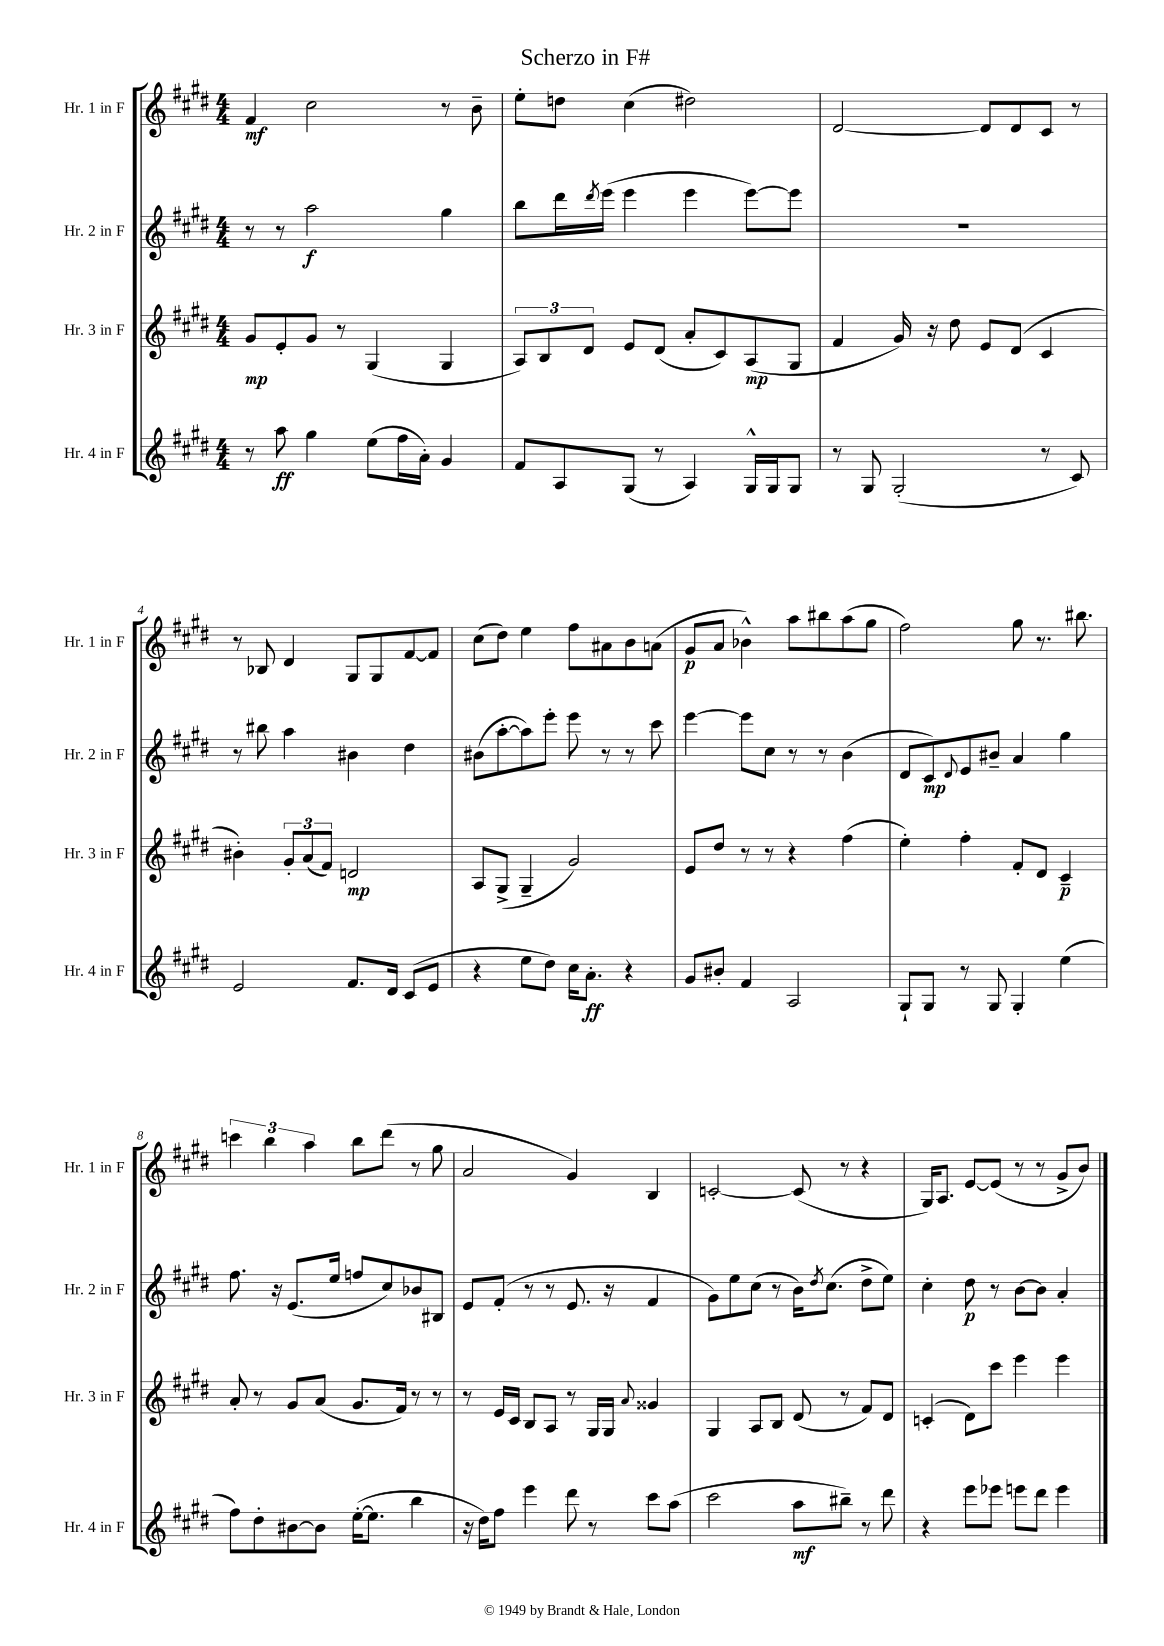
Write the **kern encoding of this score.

**kern	**kern	**kern	**kern
*staff4	*staff3	*staff2	*staff1
*clefG2	*clefG2	*clefG2	*clefG2
*k[f#c#g#d#]	*k[f#c#g#d#]	*k[f#c#g#d#]	*k[f#c#g#d#]
*M4/4	*M4/4	*M4/4	*M4/4
8r	8g#/L	8r	4f#/
8aa\	8e'/	8r	.
4gg#\	8g#/J	2aa\	2cc#\
.	8r	.	.
(8ee\L	(4G#/	.	.
16ff#\L	.	.	.
16a'\JJ)	.	.	.
4g#/	4G#/	4gg#\	8r
.	.	.	8b~\
=	=	=	=
8f#/L	12A/L)	8bb\L	8ee'\L
.	12B/	.	.
8A/	.	16ddd#\L	8dd\J
.	12d#/J	.	.
.	.	8qddd#/	.
.	.	(16eee\JJ	.
(8G#/J	8e/L	4eee\	(4cc#\
8r	(8d#/J	.	.
4A/)	8a'/L	4eee\	2dd#\)
.	8c#/)	.	.
16G#^^/LL	(8A/	[8eee\L)	.
16G#/J	.	.	.
8G#/J	8G#/J	8eee\]J	.
=	=	=	=
8r	4f#/	1r	[2d#/
8G#/	.	.	.
(2G#'/	16g#/)	.	.
.	16r	.	.
.	8dd#\	.	.
.	8e/L	.	8d#/]L
.	(8d#/J	.	8d#/
8r	4c#/	.	8c#/J
8c#/)	.	.	8r
=	=	=	=
2e/	4b#'\)	8r	8r
.	.	8bb#\	8B-/
.	12g#'/L	4aa\	4d#/
.	(12a/	.	.
.	12f#/J)	.	.
8.f#/L	2d/	4b#\	8G#/L
.	.	.	8G#/
16d#/Jk	.	.	.
(8c#/L	.	4dd#\	[8f#/
8e/J	.	.	8f#/]J
=	=	=	=
4r	8A/L	(8b#\L	(8cc#\L
.	(8G#^/J	[8aa'\	8dd#\J)
8ee\L	4G#~/	8aa\])	4ee\
8dd#\J)	.	8eee'\J	.
16cc#\LK	2g#/)	8eee\	8ff#\L
8.a'\J	.	.	.
.	.	8r	8a#\
4r	.	8r	8b\
.	.	8ccc#\	(8a\J
=	=	=	=
8g#/L	8e/L	[4eee\	8g#/L
8b#'/J	8dd#/J	.	8a/J
4f#/	8r	8eee\]L	4b-^^\)
.	8r	8cc#\J	.
2A/	4r	8r	8aa\L
.	.	8r	8bb#\
.	(4ff#\	(4b\	(8aa\
.	.	.	8gg#\J
=	=	=	=
8G#`/L	4ee'\)	8d#/L	2ff#\)
8G#/J	.	8c#/)	.
.	.	8qqd#/	.
8r	4ff#'\	8e/	.
8G#/	.	8b#~/J	.
4G#'/	8f#'/L	4a/	8gg#\
.	8d#/J	.	8.r
(4ee\	4c#~/	4gg#\	.
.	.	.	8.bb#\
=	=	=	=
8ff#\L)	8a'/	8.ff#\	6ccc\
8dd#'\	8r	.	.
.	.	.	6bb\
.	.	16r	.
[8b#\	8g#/L	(8.e/L	.
.	.	.	6aa\
8b#\]J	(8a/J	.	.
.	.	16ee/Jk	.
([16ee'\LK	8.g#/L	8ff/L	8bb\L
8.ee\]J	.	.	.
.	.	8cc#/)	(8ddd#\J
.	16f#/Jk)	.	.
4bb\	8r	8b-/	8r
.	8r	8B#/J	8gg#\
=	=	=	=
16r	8r	8e/L	2a/
16dd#\LK)	.	.	.
8ff#\J	16e/LL	(8f#'/J	.
.	16c#/JJ	.	.
4eee\	8B/L	8r	.
.	8A/J	8r	.
8ddd#\	8r	8.e/	4g#/)
8r	16G#/LL	.	.
.	16G#/JJ	16r	.
.	8qqa/	.	.
8ccc#\L	4g##/	4f#/	4B/
(8aa\J	.	.	.
=	=	=	=
2ccc#\	4G#/	8g#\L)	[2c'/
.	.	8ee\	.
.	8A/L	(8cc#\J	.
.	8B/J	8r	.
8aa\L	(8d#/	16b\LK)	(8c/]
.	.	8qdd#/	.
.	.	(8.cc#\J	.
8bb#~\J)	8r	.	8r
8r	8f#/L)	8dd#^\L	4r
8ddd#\	8d#/J	8ee\J)	.
=	=	=	=
4r	(4c'/	4cc#'\	16G#/LK)
.	.	.	8.A/J
8eee\L	8d#\L)	8dd#\	[8e/L
8eee-\J	8ccc#\J	8r	(8e/]J
8eee\L	4eee\	[8b\L	8r
8ddd#\J	.	8b\]J	8r
4eee\	4eee\	4a'/	8g#^/L
.	.	.	8b/J)
==	==	==	==
*-	*-	*-	*-
